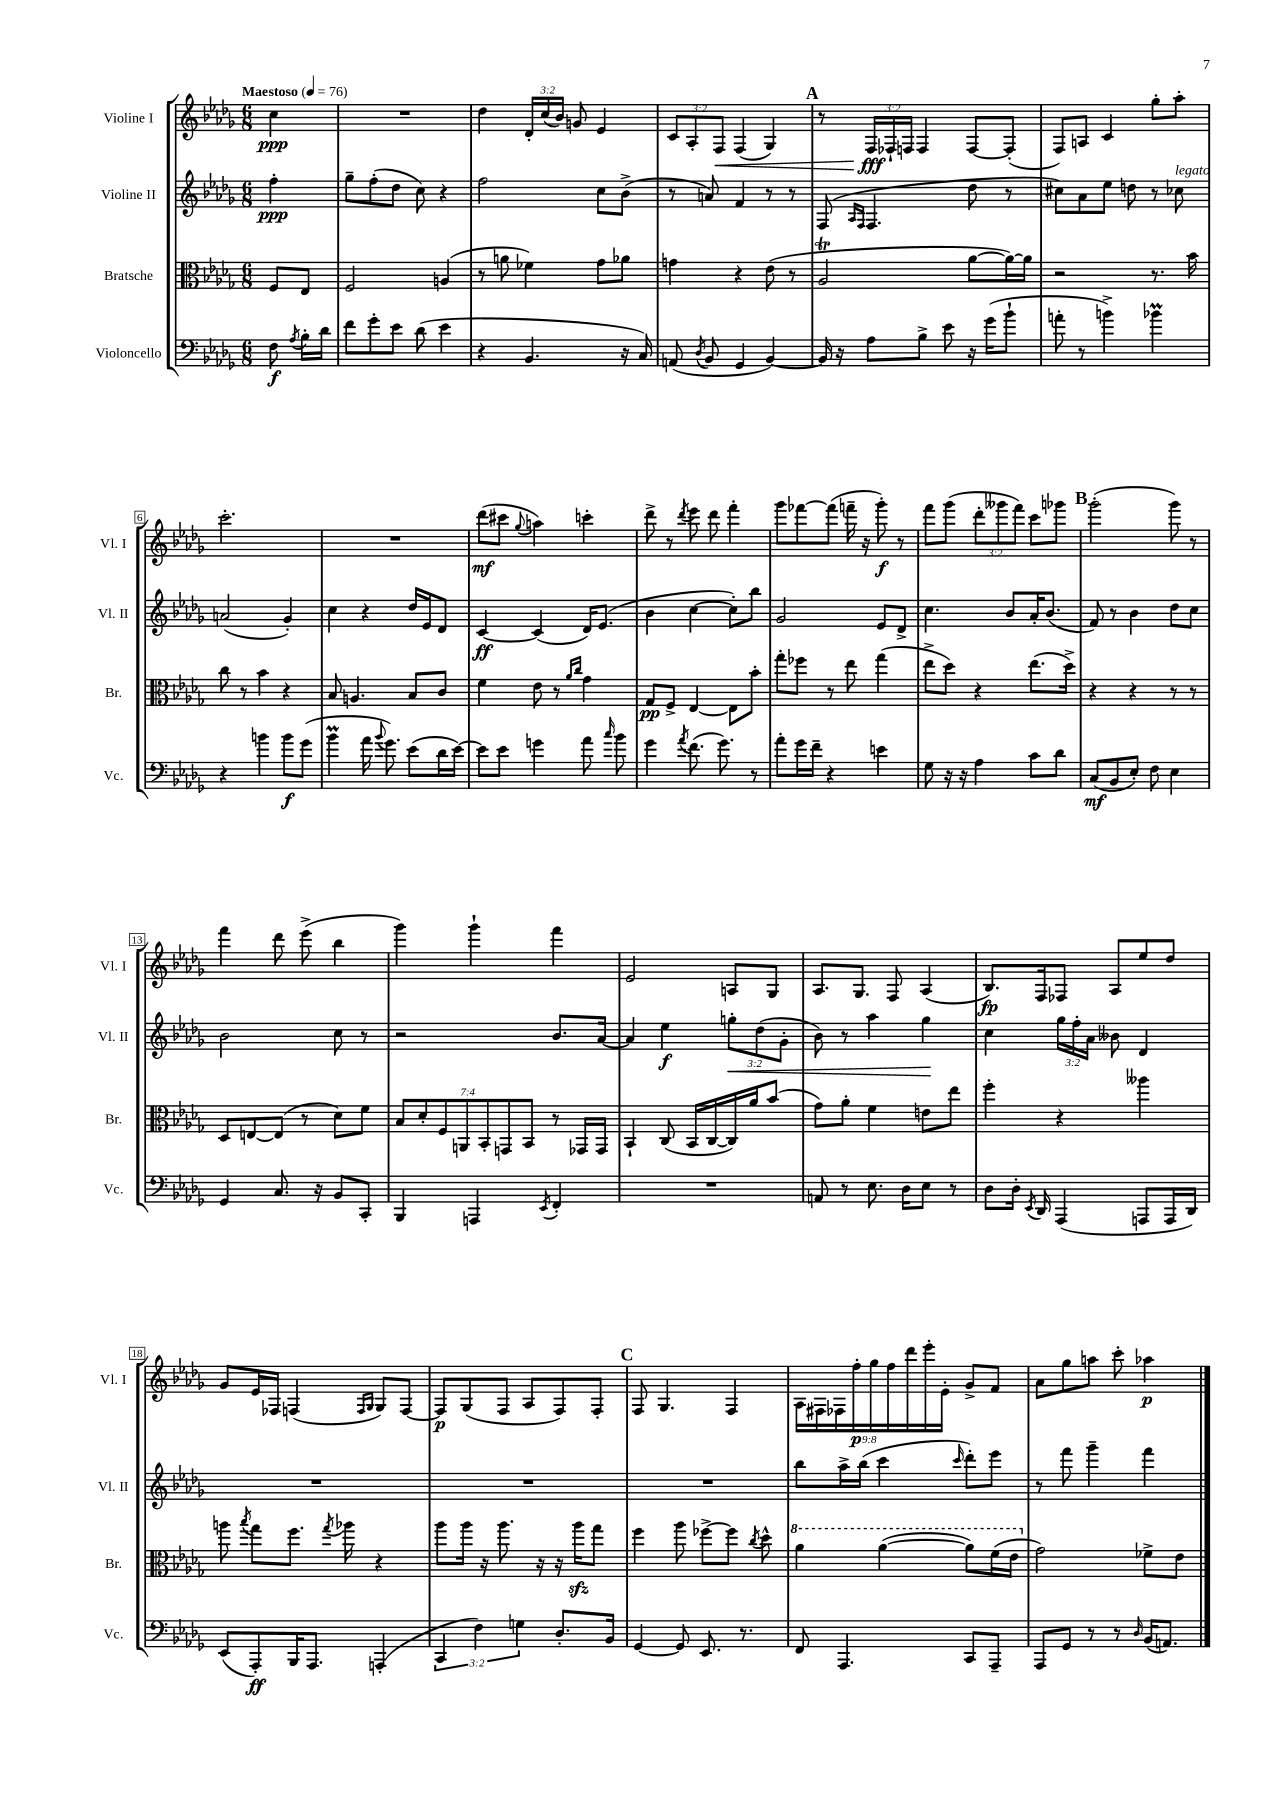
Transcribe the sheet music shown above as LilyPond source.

<<
\new StaffGroup <<
\new Staff = "s0" \with { instrumentName = "Violine I" shortInstrumentName = "Vl. I" } {
    \clef treble \key des \major \numericTimeSignature \time 6/8 \override Staff.TupletNumber.text = #tuplet-number::calc-fraction-text \partial 4 \tempo "Maestoso" 4 = 76
    \autoBeamOff c''4\ppp |
    R2. |
    des''4 \tuplet 3/2 { des'16[-. c''16( bes'16]) } g'8 ees'4 |
    \tuplet 3/2 { c'8[ aes8-. f8]\< } f4( ges4) |
    \mark \markup { \bold "A" } r8 \tuplet 3/2 { f16[\fff\! fes16-! f16] } f4 f8[~ f8]-.( |
    f8[) a8] c'4 ges''8[-. aes''8]-. |
    c'''2.-. |
    R2. |
    des'''8[\mf( cis'''8] \appoggiatura { ges''8 } a''4) c'''4-. |
    des'''8-> r8 \acciaccatura { des'''8 } ees'''8 des'''8 f'''4-. |
    ges'''8[ fes'''8~ fes'''8]( f'''16-- r16 ges'''8-.\f) r8 |
    f'''8[ ges'''8]( \tuplet 3/2 { des'''8[-. geses'''8 f'''8]) } c'''8[ ges'''8] |
    \mark \markup { \bold "B" } ges'''2-.( ges'''8) r8 |
    f'''4 des'''8 ees'''8->( bes''4 |
    ges'''4) ges'''4-! f'''4 |
    ees'2 a8[ ges8] |
    aes8.[ ges8.] f8 aes4( |
    bes8.[\fp) f16 fes8] aes8[ ees''8 des''8] |
    ges'8[ ees'16 fes16] f4( \grace { f16[ ges16] } ges8[) f8]~ |
    f8[\p ges8( f8] aes8[ f8) f8]-. |
    \mark \markup { \bold "C" } f8 ges4. f4 |
    \tuplet 9/8 { aes16[ fis16 fes16 f''16-.\p ges''16 f''16 des'''16 ees'''16-. ees'16]-. } ges'8[-> f'8] |
    aes'8[ ges''8 a''8] c'''8-. aes''4\p \bar "|." |
}
\new Staff = "s1" \with { instrumentName = "Violine II" shortInstrumentName = "Vl. II" } {
    \clef treble \key des \major \numericTimeSignature \time 6/8 \override Staff.TupletNumber.text = #tuplet-number::calc-fraction-text \partial 4
    \autoBeamOff f''4-.\ppp |
    ges''8[-- f''8-.( des''8] c''8) r4 |
    f''2 c''8[ bes'8]->( |
    r8 a'8) f'4 r8 r8 |
    \mark \markup { \bold "A" } f8( \grace { aes16[ f16] } f4. des''8 r8 |
    cis''8[) aes'8 ees''8] d''8 r8 ces''8^\markup { \italic "legato" } |
    a'2( ges'4-.) |
    c''4 r4 des''16[ ees'16 des'8] |
    c'4~\ff c'4( des'16[) ees'8.]( |
    bes'4 c''4~ c''8[-.) bes''8] |
    ges'2 ees'8[ des'8]-> |
    c''4. bes'8[ aes'16-. bes'8.]( |
    \mark \markup { \bold "B" } f'8) r8 bes'4 des''8[ c''8] |
    bes'2 c''8 r8 |
    r2 bes'8.[ aes'16]~ |
    aes'4 ees''4\f \tuplet 3/2 { g''8[-.\< des''8( ges'8]-. } |
    bes'8) r8 aes''4 ges''4\! |
    c''4 \tuplet 3/2 { ges''16[ f''16-. aes'16] } beses'8 des'4 |
    R2. |
    R2. |
    \mark \markup { \bold "C" } R2. |
    bes''8[ aes''16-> bes''16]( c'''4 \grace { c'''16 } des'''8[-.) ees'''8] |
    r8 f'''8 ges'''4-- f'''4 \bar "|." |
}
\new Staff = "s2" \with { instrumentName = "Bratsche" shortInstrumentName = "Br." } {
    \clef alto \key des \major \numericTimeSignature \time 6/8 \override Staff.TupletNumber.text = #tuplet-number::calc-fraction-text \partial 4
    \autoBeamOff f8[ ees8] |
    f2 a4( |
    r8 a'8 fes'4) ges'8[ aes'8] |
    g'4 r4 ees'8( r8 |
    \mark \markup { \bold "A" } aes2\trill aes'8[~ aes'16~) aes'16] |
    r2 r8. bes'16 |
    c''8 r8 bes'4 r4 |
    bes8 a4. bes8[ c'8] |
    f'4 ees'8 r8 \grace { aes'16[ c''16] } ges'4 |
    ges8[\pp f8]-> ees4~ ees8[ bes'8]-. |
    ges''8[-. fes''8] r8 ees''8 ges''4( |
    ees''8[-> des''8]) r4 ees''8.[( des''16]->) |
    \mark \markup { \bold "B" } r4 r4 r8 r8 |
    des8[ e8~ e8]( r8 des'8[) f'8] |
    \tuplet 7/4 { bes8[ des'8-. f8 a,8 bes,8-. g,8 bes,8] } r8 ges,16[ ges,16] |
    bes,4-! c8( bes,16[ c16~ c16) aes'16 bes'8]( |
    ges'8[) aes'8]-. f'4 e'8[ ees''8] |
    f''4-. r4 aeses''4 |
    a''8 \acciaccatura { bes''8 } ges''8[ f''8.] \acciaccatura { ges''8 } aes''16 r4 |
    aes''8[ aes''16] r16 aes''8. r16 r16 aes''16[\sfz ges''8] |
    \mark \markup { \bold "C" } f''4 aes''8 fes''8[~-> fes''8] \acciaccatura { c''8 } des''8-^ |
    \ottava #1 aes''4 aes''4~( aes''8[) f''16( ees''16] \ottava #0 |
    ges'2) fes'8[-> ees'8] \bar "|." |
}
\new Staff = "s3" \with { instrumentName = "Violoncello" shortInstrumentName = "Vc." } {
    \clef bass \key des \major \numericTimeSignature \time 6/8 \override Staff.TupletNumber.text = #tuplet-number::calc-fraction-text \partial 4
    \autoBeamOff f8\f \acciaccatura { aes8 } bes16[-. des'16] |
    f'8[ ges'8-. ees'8] des'8( ees'4 |
    r4 bes,4. r16 c16) |
    a,8( \acciaccatura { des8 } bes,8 ges,4 bes,4~) |
    \mark \markup { \bold "A" } bes,16 r16 aes8[ bes8]-> ees'8 r16 ges'16[( bes'8]-! |
    a'8-. r8 b'4->) bes'4\prall |
    r4 b'4 b'8[\f ges'8]( |
    bes'4\prall aes'16 \appoggiatura { bes'8 } ges'8.) ees'8[( des'16 ees'16]~) |
    ees'8[ ees'8] g'4 aes'8 \grace { c''16 } bes'8 |
    ges'4 \acciaccatura { aes'8 } f'8.( ges'8.) r8 |
    aes'8[-. ges'16 f'16]-- r4 e'4 |
    ges8 r16 r16 aes4 c'8[ des'8] |
    \mark \markup { \bold "B" } c8[\mf( bes,8 ees8]-.) f8 ees4 |
    ges,4 c8. r16 bes,8[ c,8]-. |
    bes,,4 a,,4 \acciaccatura { ees,8 } f,4-. |
    R2. |
    a,8 r8 ees8. des16[ ees8] r8 |
    des8[ des16]-. \acciaccatura { ees,8 } des,16 aes,,4( a,,8[ a,,16 des,16]) |
    ees,8[( aes,,8-.\ff) bes,,16 aes,,8.] a,,4-.( |
    \tuplet 3/2 { c,4 f4) g4 } des8.[-. bes,16] |
    \mark \markup { \bold "C" } ges,4~ ges,8 ees,8. r8. |
    f,8 aes,,4. c,8[ aes,,8]-- |
    aes,,8[ ges,8] r8 r8 \grace { des16 } bes,16[( a,8.]) \bar "|." |
}
>>
>>
\layout { \context { \Score \override BarNumber.stencil = #(make-stencil-boxer 0.1 0.3 ly:text-interface::print) } }
